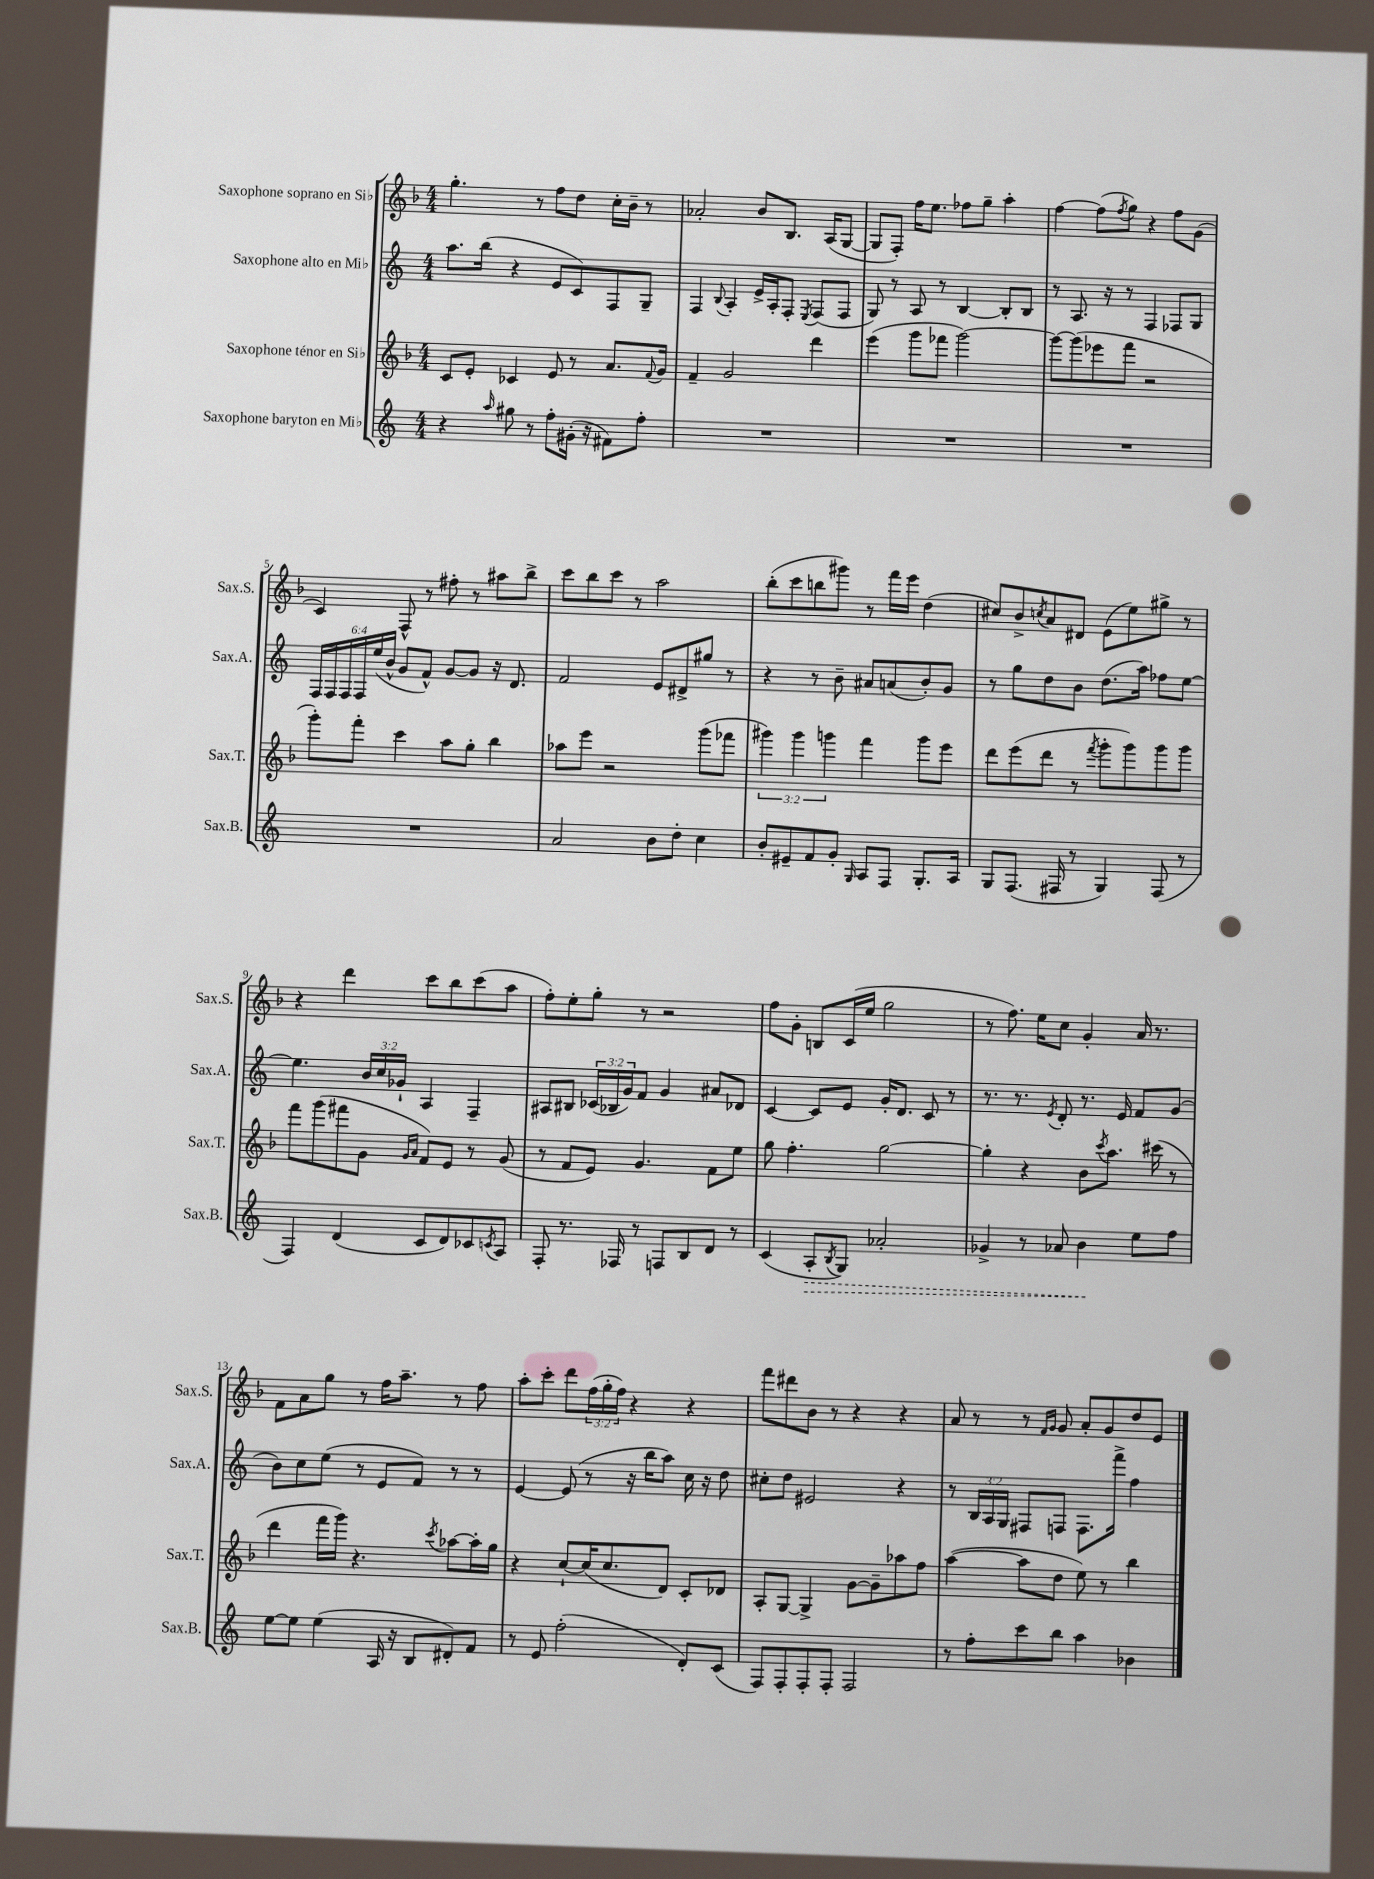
<<
\new StaffGroup <<
\new Staff = "s0" \with { instrumentName = "Saxophone soprano en Sib" shortInstrumentName = "Sax.S." } {
    \clef treble \key f \major \numericTimeSignature \time 4/4 \override Staff.TupletNumber.text = #tuplet-number::calc-fraction-text
    g''4.-. r8 f''8 d''8 c''16-. bes'16-- r8 |
    aes'2-. bes'8 bes8. a16( g8~ |
    g8 f8-.) f''16 e''8. fes''8 g''8-- a''4-. |
    f''4~ f''8( \acciaccatura { f''8 } g''8) r4 f''8 g'8( |
    c'4) f8-^ r8 fis''8-. r8 ais''8 bes''8-> |
    c'''8 bes''8 c'''8 r8 a''2 |
    bes''8-.( c'''8 b''8 gis'''8) r8 f'''16 e'''16 d''4( |
    cis''8) bes'8-> \acciaccatura { c''8 } a'8 dis'8 e'8( e''8) gis''8-> r8 |
    r4 d'''4 c'''8 bes''8 c'''8( a''8 |
    f''8-.) e''8-. g''8-. r8 r2 |
    f''8 g'8-. b8 c'16( e''16 g''2 |
    r8 f''8.) e''16 c''8 g'4-. a'16 r8. |
    f'8 a'8 g''8 r8 f''16 a''8.-- r8 f''8 |
    a''8-. c'''8-. d'''8 \tuplet 3/2 { f''16( g''16-. f''16) } r4 r4 |
    f'''8 dis'''8 bes'8 r8 r4 r4 |
    a'8 r8 r8 \grace { f'16 g'16 } g'8 a'8-. g'8 d''8 e'8 \bar "|." |
}
\new Staff = "s1" \with { instrumentName = "Saxophone alto en Mib" shortInstrumentName = "Sax.A." } {
    \clef treble \key c \major \numericTimeSignature \time 4/4 \override Staff.TupletNumber.text = #tuplet-number::calc-fraction-text
    a''8. b''16( r4 e'8 c'8) f8 g8-- |
    f4 \appoggiatura { b8 } a4-. e'16-> a16-. f8-. \acciaccatura { e8 } f8( f8 |
    g8) r8 a8 r8 b4~ b8-. b8 |
    r8 a8. r16 r8 f4 fes8 g8 |
    \tuplet 6/4 { f16 f16 f16 f16 e''16( b'16-^ } g'8 f'8-^) g'8~ g'8 r16 d'8. |
    f'2 e'8 dis'8-> gis''8 r8 |
    r4 r8 b'8-- ais'8 a'8( b'8-.) g'8 |
    r8 g''8 d''8 b'8 d''8.( a''16) fes''8 e''8~ |
    e''4. \tuplet 3/2 { b'16 c''16 ges'16-! } a4 f4-- |
    ais8 bis8 \tuplet 3/2 { ces'16( bes16 g'16) } f'8 g'4 ais'8 des'8 |
    c'4~ c'8 e'8 g'16-. d'8. c'8 r8 |
    r8. r8. \acciaccatura { e'8 } d'8-. r8. e'16 f'8 g'8( |
    b'8) c''8 e''8( r8 e'8 f'8) r8 r8 |
    e'4~ e'8( r8 r16 b''16 a''8) c''16 r16 d''8 |
    cis''8-. d''8 eis'2 r4 |
    r8 \tuplet 3/2 { b16 a16 g16 } fis8 f8 f8. f'''16-> f''4 \bar "|." |
}
\new Staff = "s2" \with { instrumentName = "Saxophone ténor en Sib" shortInstrumentName = "Sax.T." } {
    \clef treble \key f \major \numericTimeSignature \time 4/4 \override Staff.TupletNumber.text = #tuplet-number::calc-fraction-text
    c'8 e'8-. ces'4 e'8 r8 a'8. \appoggiatura { f'8 } g'16 |
    f'4-- g'2 d'''4 |
    e'''4( g'''8 fes'''8 g'''2~) |
    g'''8~ g'''8( ees'''8 f'''8 r2 |
    g'''8-.) f'''8-. c'''4 a''8 g''8-. bes''4 |
    aes''8 e'''8 r2 g'''8( fes'''8 |
    \tuplet 3/2 { gis'''4) gis'''4 g'''4 } f'''4 g'''8 e'''8 |
    d'''8 e'''8( d'''8 r8 \acciaccatura { f'''8 } g'''8-. g'''8) g'''8 g'''8 |
    f'''8 g'''8( fis'''8 g'8 \grace { g'16 a'16 } f'8) e'8 r8 g'8( |
    r8 f'8 e'8) g'4. f'8 e''8 |
    g''8 f''4.-. g''2~ |
    g''4-. r4 bes'8 \acciaccatura { c'''8 } a''8. cis'''16( r8 |
    d'''4 f'''16 g'''16) r4. \acciaccatura { c'''8 } aes''8~ aes''16-. g''16 |
    r4 c''8~-! c''16( c''8. d'8) c'8-. des'8 |
    a8-. g8~ g4-> g'8~ g'8-- aes''8 f''8 |
    a''4~( a''8 d''8 e''8) r8 bes''4 \bar "|." |
}
\new Staff = "s3" \with { instrumentName = "Saxophone baryton en Mib" shortInstrumentName = "Sax.B." } {
    \clef treble \key c \major \numericTimeSignature \time 4/4
    r4 \grace { a''16 } gis''8 r8 f''8-. gis'16-.( r16 fis'8) f''8-. |
    R1 |
    R1 |
    R1 |
    R1 |
    a'2 b'8 d''8-. c''4 |
    b'8-. eis'8-- f'8 g'8-. \grace { g16 } a8 f8 g8.-. a16 |
    g8 f8.( fis16 r8 g4) fis8( r8 |
    f4) d'4( c'8 d'8) ces'8 \acciaccatura { c'8 } a8 |
    f8-. r8. fes16 r8 f8 b8 d'8 r8 |
    c'4( \once \override Hairpin.style = #'dashed-line a8-.\> \acciaccatura { b8 } g8) aes'2-. |
    ges'4-> r8 aes'8 b'4\! e''8 f''8 |
    e''8~ e''8 e''4( a16 r16 b8 dis'8-.) f'8 |
    r8 e'8 f''2-.( d'8-.) c'8( |
    f8) f8-. f8-. f8-. f2 |
    r8 f''8-. c'''8 b''8 a''4 bes'4 \bar "|." |
}
>>
>>
